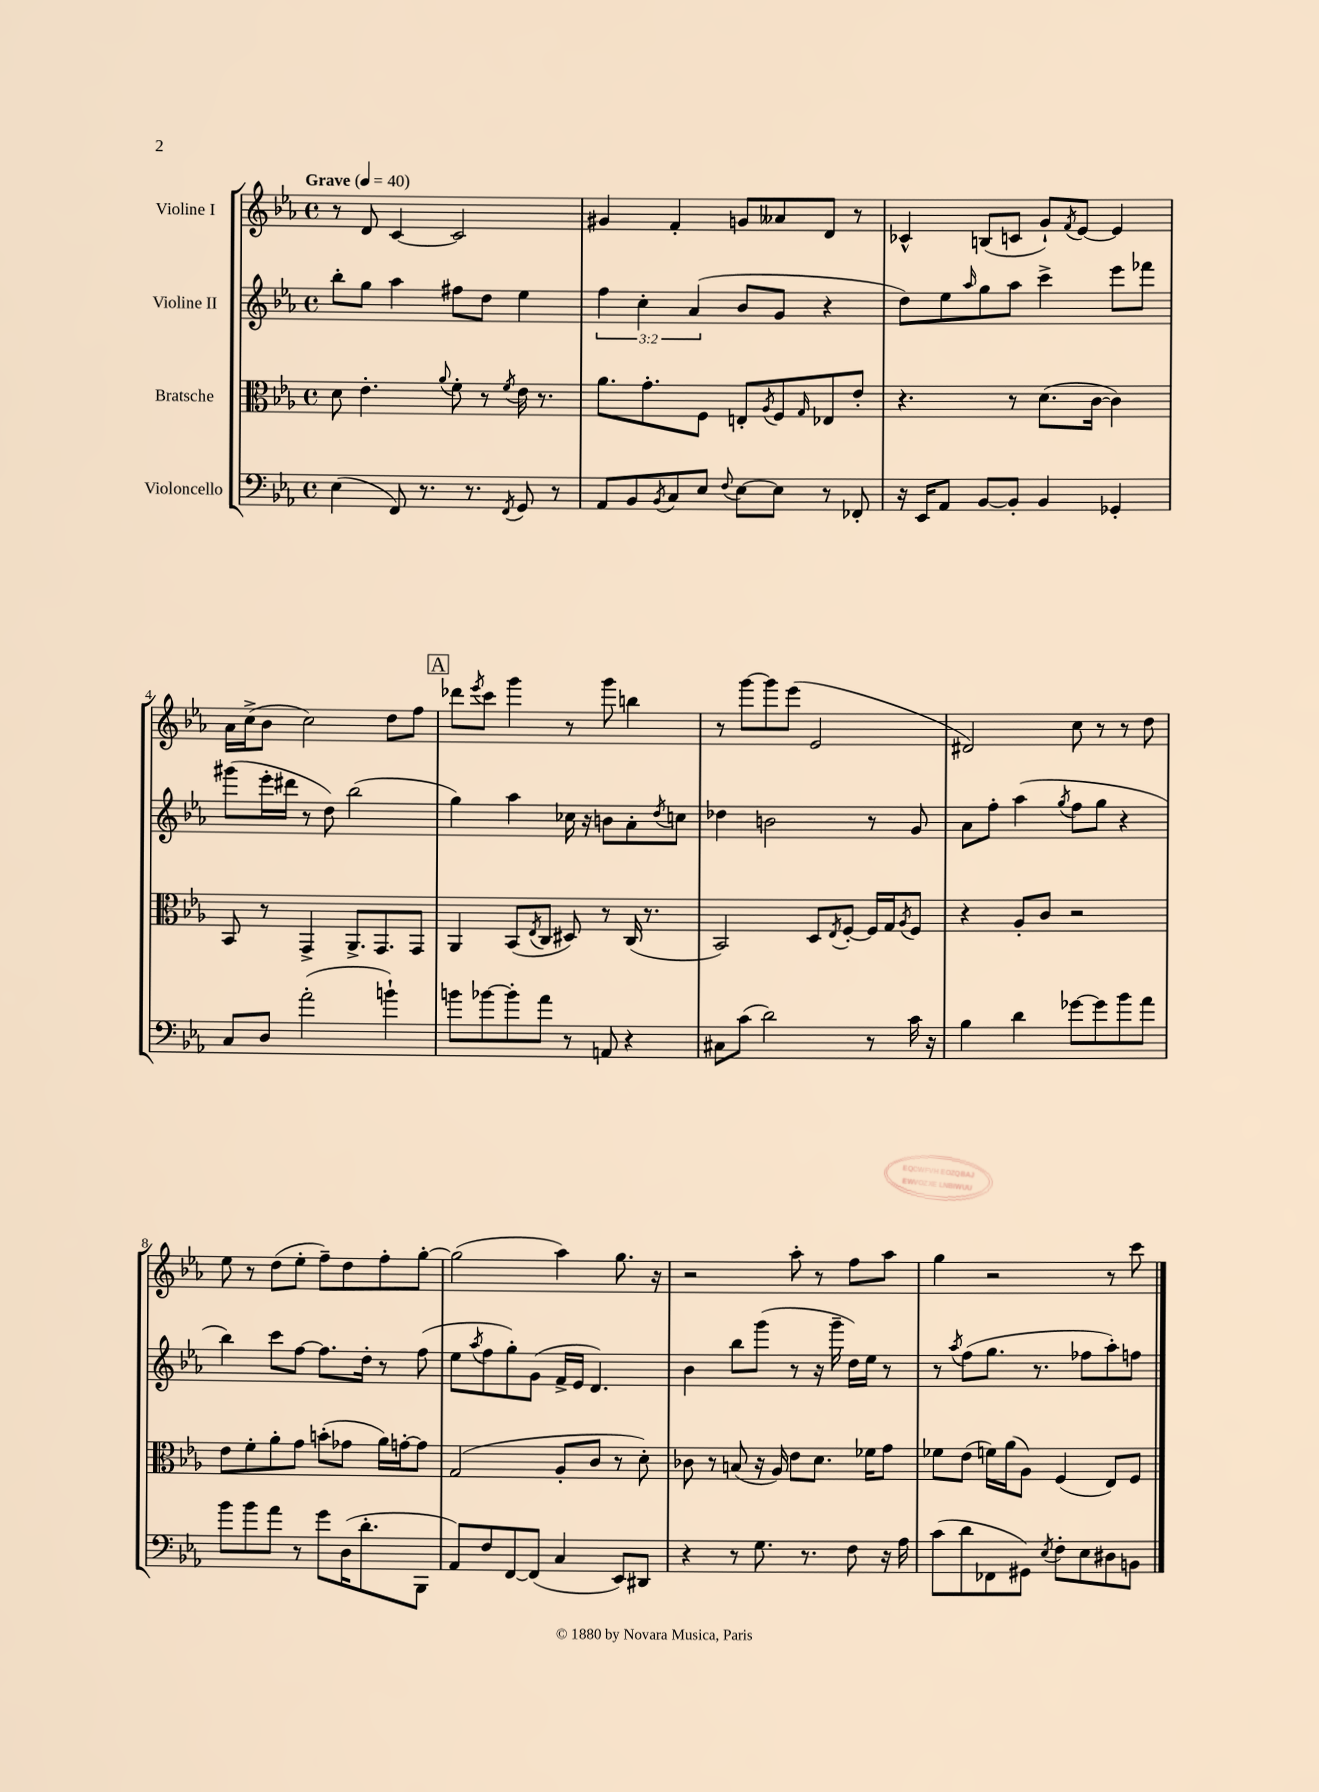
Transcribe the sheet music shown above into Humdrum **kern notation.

**kern	**kern	**kern	**kern
*part4	*part3	*part2	*part1
*staff4	*staff3	*staff2	*staff1
*I"Violoncello	*I"Bratsche	*I"Violine II	*I"Violine I
*clefF4	*clefC3	*clefG2	*clefG2
*k[b-e-a-]	*k[b-e-a-]	*k[b-e-a-]	*k[b-e-a-]
*M4/4	*M4/4	*M4/4	*M4/4
*met(c)	*met(c)	*met(c)	*met(c)
*MM40	*MM40	*MM40	*MM40
=1	=1	=1	=1
!	!	!	!LO:TX:a:B:t=Grave
(4E-\	8d\	8bb-'\L	8r
.	4.e-'\	8gg\J	8d/
8FF/)	.	4aa-\	[4c/
8.r	.	.	.
.	8qqa-/	.	.
.	8f'\	8ff#X\L	2c/]
8.r	.	.	.
.	8r	8dd\J	.
8qFF/	8qf/	.	.
8GG/	16e-\	4ee-\	.
.	8.r	.	.
8r	.	.	.
=2	=2	=2	=2
8AA-/L	8.a-\L	6ff\	4g#X/
8BB-/	.	.	.
.	.	6cc'\	.
.	8.g'\	.	.
8qBB-/	.	.	.
8C/	.	.	4f'/
.	.	(6a-/	.
8E-/J	8F\J	.	.
8qqF/	.	.	.
[8E-\L	8En'/L	8b-/L	8gn/L
.	8qA-/	.	.
8E-\J]	8F/	8g/J	8a--X/
.	16qqG/	.	.
8r	8E-X/	4r	8d/J
8FF-X'/	8e-'/J	.	8r
=3	=3	=3	=3
16r	4.r	8dd\L)	4c-X^^/
16EE-/KL	.	.	.
8AA-/J	.	8ee-\	.
.	.	16qqaa-/	.
[8BB-/L	.	8gg\	(8Bn/L
8BB-'/J]	8r	8aa-\J	8cn/J
4BB-/	(8.d\L	4ccc^\	8g`/L)
.	.	.	8qf/
.	.	.	[8e-/J
.	[16c\Jk	.	.
4GG-X'/	4c\])	8eee-\L	4e-/]
.	.	8fff-X\J	.
!!LO:LB:g=z
=4	=4	=4	=4
8C/L	8BB-/	(8ggg#X\L	16a-\LL
.	.	.	(16cc^\J
8D/J	8r	16eee-'\L	8b-\J
.	.	16ddd#X\JJ	.
(2a-'\	4GG^/	8r	2cc\)
.	.	8dd\)	.
.	8.AA-^/L	(2bb-\	.
.	8.GG/	.	.
4bn`\)	.	.	8dd\L
.	8GG/J	.	8ff\J
!!LO:REH:place=s1:t=A
=5	=5	=5	=5
8bn\L	4AA-/	4gg\)	8ddd-X\L
.	.	.	8qeee-/
[8b-X\	.	.	8ccc\J
8b-'\]	(8BB-/L	4aa-\	4ggg\
.	8qE-/	.	.
8a-\J	8C/J	.	.
8r	8D#X/)	16cc-X\	8r
.	.	16r	.
8AAn/	8r	8bn\L	8ggg\
4r	(16C/	8a-'\	4bbn\
.	8.r	.	.
.	.	8qdd/	.
.	.	8ccn\J	.
=6	=6	=6	=6
8C#X\L	2BB-/)	4dd-X\	8r
(8c\J	.	.	[8ggg\L
2d\)	.	2bn\	8ggg\]
.	.	.	(8eee-\J
.	8D/L	.	2e-/
.	8qE-/	.	.
.	[8F'/J	.	.
8r	16F/LL]	8r	.
.	16G/J	.	.
.	8qA-/	.	.
16c\	8F/J	8g/	.
16r	.	.	.
=7	=7	=7	=7
4B-\	4r	8a-\L	2d#X/)
.	.	8ff'\J	.
4d\	8A-'/L	(4aa-\	.
.	8c/J	.	.
.	.	8qgg/	.
[8g-X\L	2r	8ff\L	8cc\
8g-\]	.	8gg\J	8r
8b-\	.	4r	8r
8a-\J	.	.	8dd\
!!LO:LB:g=z
=8	=8	=8	=8
8b-\L	8e-\L	4bb-\)	8ee-\
8b-\	8f'\	.	8r
8a-\J	8a-'\	8ccc\L	(8dd\L
8r	8g\J	[8ff\J	8ee-'\J
8g\L	(8bn'\L	8.ff\L]	8ff~\L)
(16D\K	8g-X\J	.	8dd\
8.d'\	.	16dd'\Jk	.
.	16a-\LL)	8r	8ff'\
.	[16gn'\J	.	.
8BBB-\J	8g\J]	(8ff\	[8gg'\J
=9	=9	=9	=9
8AA-/L)	(2G/	8ee-\L	(2gg\]
.	.	8qaa-/	.
8F/	.	8ff\	.
[8FF/	.	8gg'\)	.
(8FF/J]	.	(8g\J	.
4C/	8A-'/L	16f^/LL	4aa-\)
.	.	16e-/JJ	.
.	8c/J	4.d/)	.
8EE-/L)	8r	.	8.gg\
8DD#X/J	8d'\)	.	.
.	.	.	16r
=10	=10	=10	=10
4r	8c-X\	4b-\	2r
.	8r	.	.
8r	(8Bn/	8bb-\L	.
8.G\	16r	(8ggg\J	.
.	16A-/)	.	.
.	8e-\L	8r	8aa-'\
8.r	.	.	.
.	8.d\J	16r	8r
.	.	16ggg~\	.
8F\	.	16dd\LL)	8ff\L
.	16f-X\KL	16ee-\JJ	.
16r	8g\J	8r	8aa-\J
16A-\	.	.	.
=11	=11	=11	=11
(8c\L	8f-X\L	8r	4gg\
.	.	8qaa-/	.
8d\	(8e-\J	(8ff\L	.
8FF-X\	16fn\LL)	8.gg\J	2r
.	(16a-\J	.	.
8GG#X\J)	8A-\J)	.	.
.	.	8.r	.
8qE-/	.	.	.
8F'\L	(4F/	.	.
8E-\	.	8ff-X\L	.
8D#X\	8E-/L)	8aa-'\)	8r
8BBn\J	8F/J	8ffn\J	8ccc\
==	==	==	==
*-	*-	*-	*-
